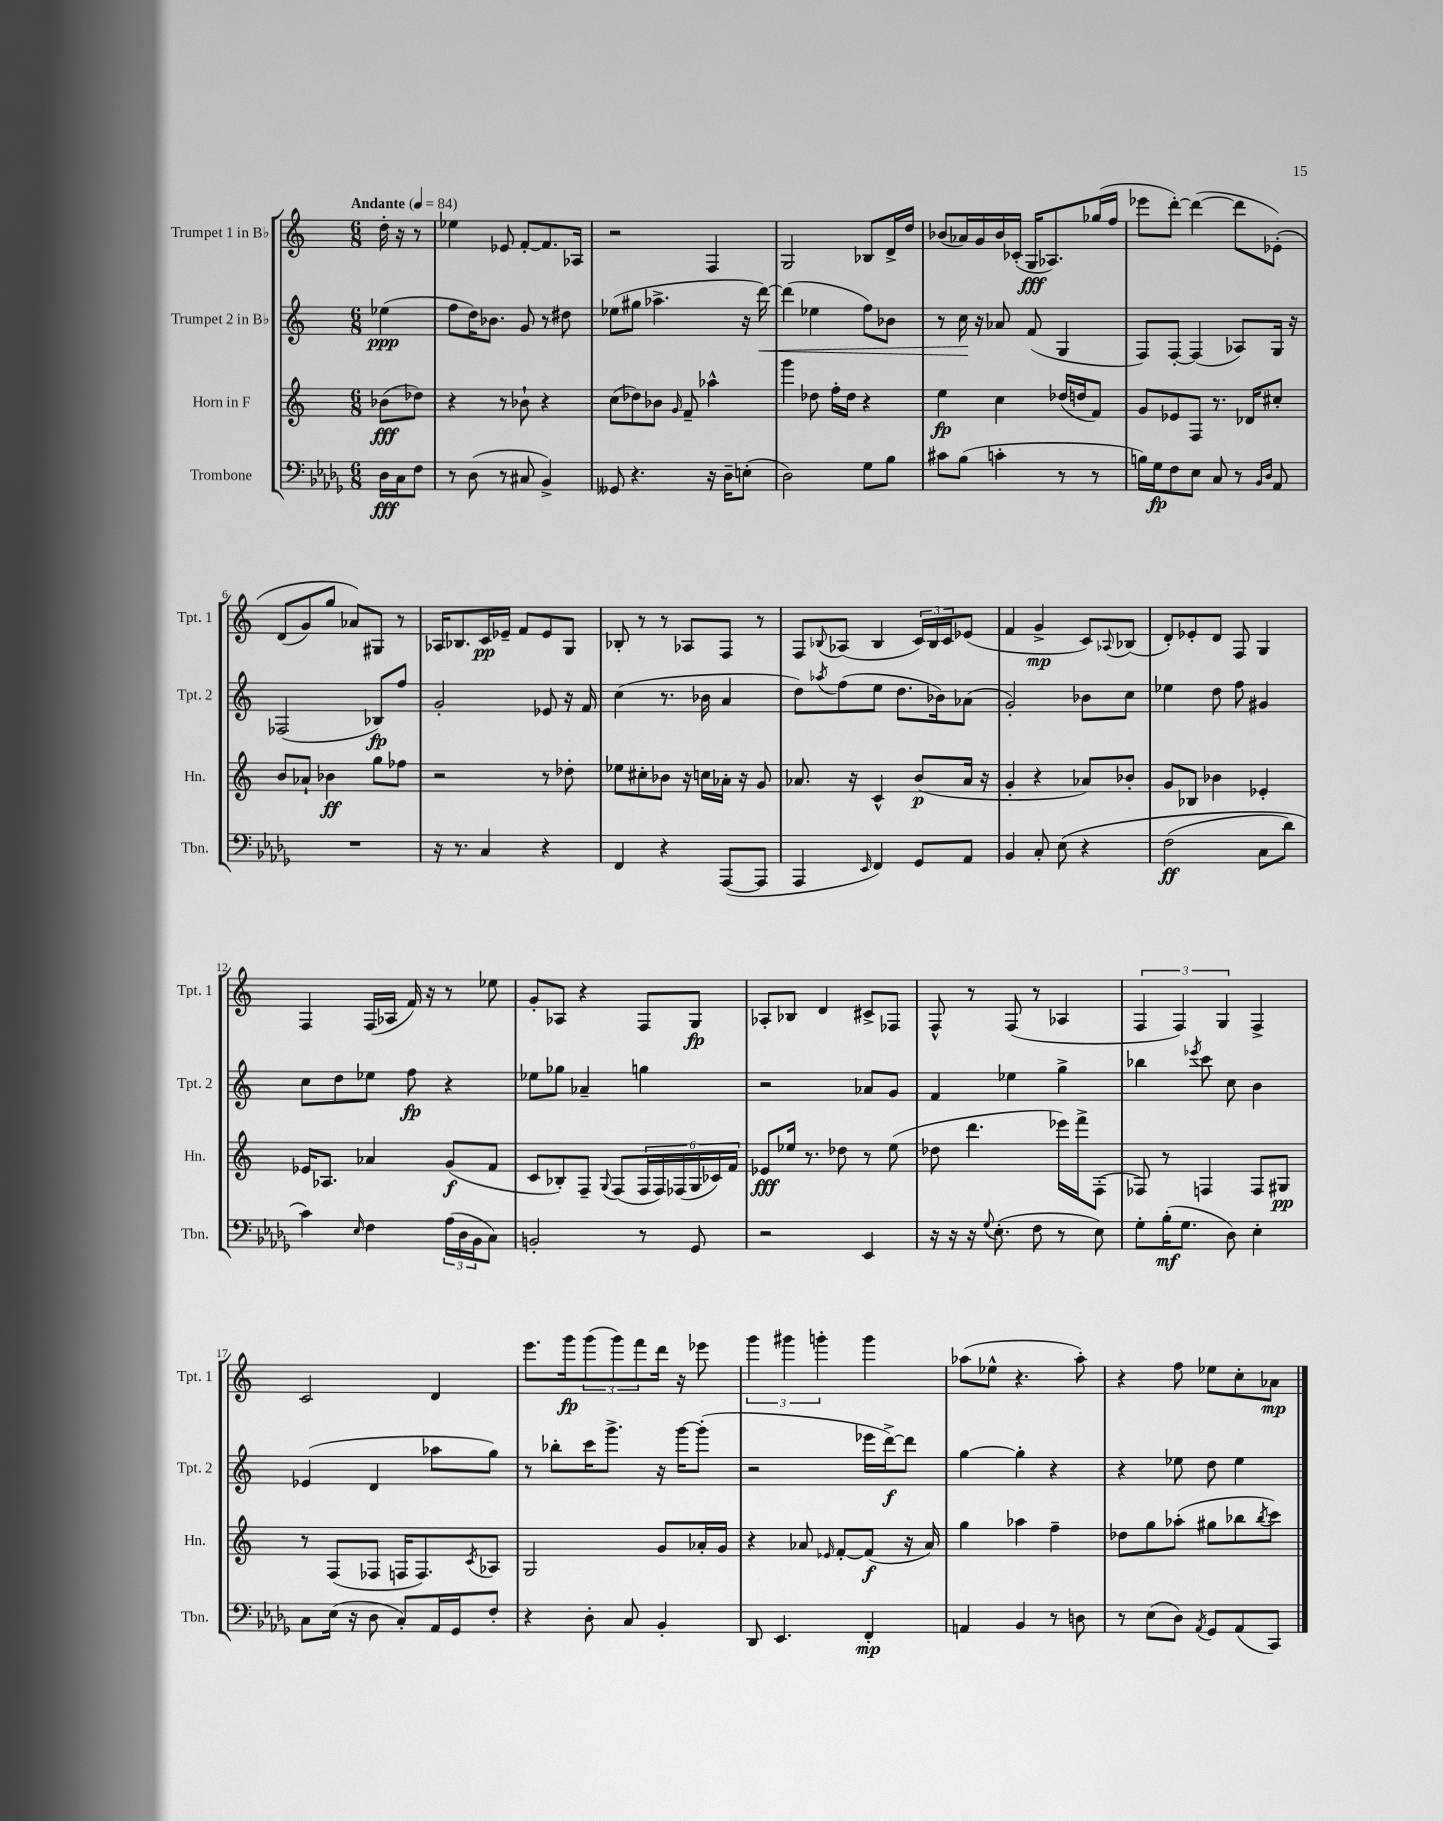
<<
\new StaffGroup <<
\new Staff = "s0" \with { instrumentName = "Trumpet 1 in Bb" shortInstrumentName = "Tpt. 1" } {
    \clef treble \key c \major \numericTimeSignature \time 6/8 \partial 4 \tempo "Andante" 4 = 84
    d''16-. r16 r8 |
    ees''4 ees'8 f'8~-. f'8. aes16 |
    r2 f4 |
    g2 bes8 d'16-> d''16 |
    bes'8( aes'16) g'16 bes'16 ces'16-.( g16\fff aes8.) ges''16( f''16 |
    ees'''8 d'''8~-.) d'''4~( d'''8 ees'8-.)\( |
    d'8( g'8) g''8 aes'8\) gis8 r8 |
    aes16 bes8. c'16\pp ees'16-- f'8 ees'8 g8 |
    bes8-. r8 r8 aes8 f8 r8 |
    f8 \appoggiatura { bes8 } aes8( bes4 \tuplet 3/2 { c'16) bes16 c'16 } ees'8( |
    f'4 g'4->\mp c'8) \appoggiatura { aes8 } bes8( |
    d'8-.) ees'8-. d'8 f8 g4 |
    f4 f16( aes16 f'16) r16 r8 ees''8 |
    g'8-. aes8 r4 f8 g8\fp |
    aes8-. bes8 d'4 cis'8-> fes8 |
    f8-^ r8 f8( r8 aes4 |
    \tuplet 3/2 { f4 f4) g4 } f4-> |
    c'2 d'4 |
    e'''8. g'''16\fp \tuplet 3/2 { g'''8( g'''8) f'''8 } d'''16 r16 ees'''8 |
    \tuplet 3/2 { g'''4 gis'''4 g'''4-. } g'''4 |
    aes''8( ees''8-^ r4. aes''8-.) |
    r4 f''8 ees''8 c''8-. aes'8\mp \bar "|." |
}
\new Staff = "s1" \with { instrumentName = "Trumpet 2 in Bb" shortInstrumentName = "Tpt. 2" } {
    \clef treble \key c \major \numericTimeSignature \time 6/8 \partial 4
    ees''4\ppp( |
    f''8 d''16) bes'8. g'8 r8 dis''8 |
    ees''8( gis''8 aes''4.-> r16 d'''16~\<) |
    d'''4( ees''4 f''8) bes'8 |
    r8 c''16\! r16 aes'8 f'8( g4 |
    f8) f8~-. f4( aes8) g16 r16 |
    fes2( bes8\fp) f''8 |
    g'2-. ees'8 r16 f'16 |
    c''4( r8. bes'16 a'4 |
    d''8) \acciaccatura { aes''8 } f''8( e''8 d''8. bes'16) aes'8( |
    g'2-.) bes'8 c''8 |
    ees''4 d''8 f''8 gis'4 |
    c''8 d''8 ees''8 f''8\fp r4 |
    ees''8 ges''8 aes'4-- g''4 |
    r2 aes'8 g'8 |
    f'4 ees''4 g''4-> |
    bes''4 \acciaccatura { ees'''8 } c'''8 c''8 b'4 |
    ees'4( d'4 aes''8 g''8) |
    r8 bes''8-. c'''16 g'''8.-> r16 g'''16~ g'''8-.( |
    r2 ees'''16 d'''16~->\f) d'''8 |
    g''4~ g''4-. r4 |
    r4 ees''8 d''8 ees''4 \bar "|." |
}
\new Staff = "s2" \with { instrumentName = "Horn in F" shortInstrumentName = "Hn." } {
    \clef treble \key c \major \numericTimeSignature \time 6/8 \partial 4
    bes'8\fff( des''8) |
    r4 r8 bes'8-! r4 |
    c''8( des''8) bes'8 \grace { g'16 } f'8-- aes''4-^ |
    g'''4 des''8 f''16-. des''16 r4 |
    e''4\fp c''4 des''16( d''16 f'8) |
    g'8 ees'8 f8 r8. des'16 cis''8-. |
    b'8 aes'8-! bes'4\ff g''8 fes''8 |
    r2 r8 des''8-. |
    ees''8 cis''8-. bes'8 r16 c''16 aes'16-. r16 g'8 |
    aes'8. r16 c'4-^ b'8\p( aes'16 r16 |
    g'4-. r4 aes'8) bes'8-. |
    g'8 bes8 bes'4 ees'4-. |
    ees'16 aes8. aes'4 g'8\f( f'8 |
    c'8 bes8-.) f8-- \appoggiatura { g8 } f8( \tuplet 6/4 { f16 f16) fes16( g16 ces'16) f'16 } |
    ees'8\fff ees''16 r8. des''8 r8 ees''8( |
    des''8 d'''4. ees'''16) f'''16-> f8-.( |
    fes8) r8 f4 f8 gis8\pp |
    r8 f8( fes8 f16 f8.) \acciaccatura { c'8 } aes8 |
    g2 g'8 aes'16-. g'16 |
    r4 aes'8 \grace { ees'16 } f'8~-. f'8\f( r16 aes'16) |
    g''4 aes''4 f''4-- |
    des''8 g''8 aes''8-.( gis''8 bes''8 \acciaccatura { bes''8 } c'''8) \bar "|." |
}
\new Staff = "s3" \with { instrumentName = "Trombone" shortInstrumentName = "Tbn." } {
    \clef bass \key des \major \numericTimeSignature \time 6/8 \partial 4
    des16\fff c16 f8 |
    r8 des8( r8 cis8 bes,4->) |
    geses,8 r4. r16 des16-- e8-.( |
    des2) ges8 bes8 |
    cis'8 bes8( c'4-. r8 r8 |
    b16) ges16\fp f8 ees8 c8 r8 \grace { bes,16 des16 } aes,8 |
    R2. |
    r16 r8. c4 r4 |
    f,4 r4 aes,,8~( aes,,8 |
    aes,,4 \grace { ees,16 } f,4) ges,8 aes,8 |
    bes,4 c8-. ees8\( r4 |
    f2\ff( c8 des'8) |
    c'4\) \grace { ees16 } f4 \tuplet 3/2 { aes16( des16 bes,16 } c8) |
    b,2-. r8 ges,8 |
    r2 ees,4 |
    r16 r16 r16 \appoggiatura { ges8 } ees8.-.( f8 r8 ees8) |
    ges8-. bes16-.\mf( ges8. des8) ees4-. |
    c8 ees16( r16 des8 c8-.) aes,16 ges,16 f8-. |
    r4 des8-. c8 bes,4-. |
    des,8 ees,4. f,4-.\mp |
    a,4 bes,4 r8 d8 |
    r8 ees8( des8) \acciaccatura { aes,8 } ges,8 aes,8( c,8) \bar "|." |
}
>>
>>
